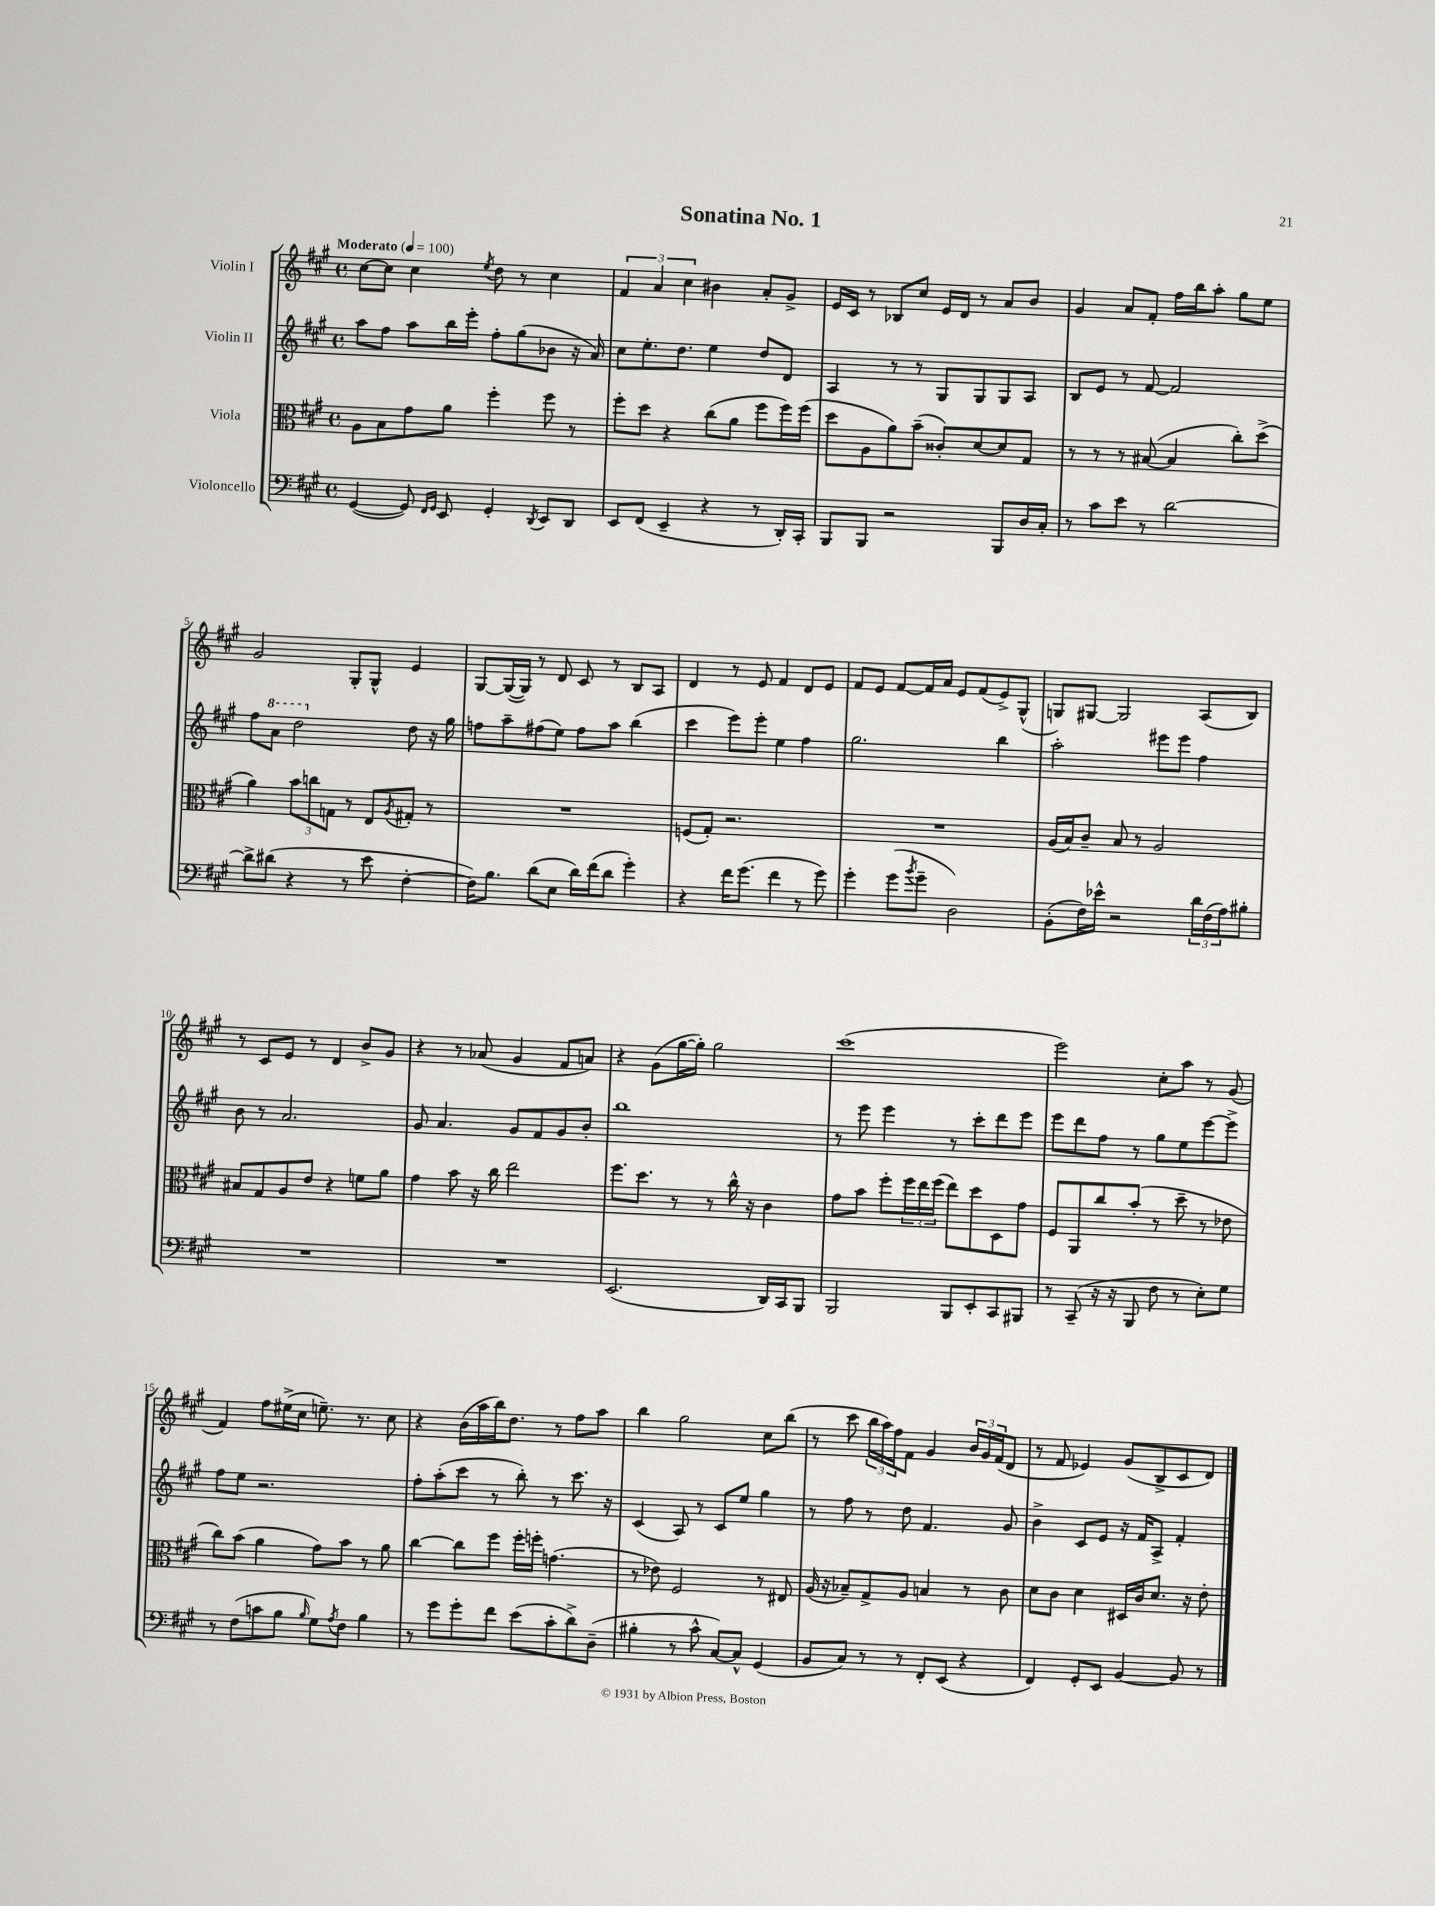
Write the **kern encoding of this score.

**kern	**kern	**kern	**kern
*part4	*part3	*part2	*part1
*staff4	*staff3	*staff2	*staff1
*I"Violoncello	*I"Viola	*I"Violin II	*I"Violin I
*clefF4	*clefC3	*clefG2	*clefG2
*k[f#c#g#]	*k[f#c#g#]	*k[f#c#g#]	*k[f#c#g#]
*M4/4	*M4/4	*M4/4	*M4/4
*met(c)	*met(c)	*met(c)	*met(c)
*MM100	*MM100	*MM100	*MM100
=1	=1	=1	=1
!	!	!	!LO:TX:a:B:t=Moderato
([4GG#/	8A\L	8aa\L	[8cc#\L
.	8B\	8ff#\J	8cc#\J]
8GG#/])	8g#\	8aa\L	4cc#\
16qqFF#/LL	.	.	.
16qqGG#/JJ	.	.	.
8EE/	8a\J	16bb\L	.
.	.	16eee'\JJ	.
.	.	.	8qee/
4GG#'/	4ff#'\	8ff#'\L	8dd\
.	.	(8gg#\	8r
8qDD/	.	.	.
8EE/L	8ff#\	8b-X\J	4cc#\
8DD/J	8r	16r	.
.	.	16a/)	.
=2	=2	=2	=2
8EE/L	8ff#'\L	8cc#\L	6f#/
(8FF#/J	8dd\J	8.ee'\	.
.	.	.	6a/
4EE~/	4r	.	.
.	.	8.dd\J	.
.	.	.	6cc#\
4r	(8cc#\L	4ee\	4b#X\
.	8a\J	.	.
8r	8ff#\L	8dd/L	8a'/L
16DD'/LL)	16ff#\L)	8d/J	8g#^/J
16CC#'/JJ	(16ff#\JJ	.	.
=3	=3	=3	=3
8BBB/L	8dd\L	4A/	16e/LL
.	.	.	16c#/JJ
8BBB/J	8A\	.	8r
2r	8a\)	8r	8B-X/L
.	(8b~\J	8r	8cc#/J
.	8c##X'/L)	8G#/L	16e/LL
.	.	.	16d/JJ
.	[8d/	8G#/	8r
8BBB/L	8d/]	8G#/	8a/L
16D/L	8G#/J	8A/J	8b/J
16C#'/JJ	.	.	.
=4	=4	=4	=4
8r	8r	8B/L	4g#/
8c#\L	8r	8e/J	.
8e\J	8r	8r	8a/L
8r	([8B#X/	[8f#/	8f#'/J
[2d\	4B#/]	2f#/]	16ff#\LL
.	.	.	16bb\J
.	.	.	8aa'\J
.	8cc#'\L)	.	8gg#\L
.	(8dd^\J	.	8ee\J
!!LO:LB:g=z
=5	=5	=5	=5
8d^\L]	4a\)	8ff#\L	2g#/
*	*	*8va	*
(8d#X\J	.	8aa\J	.
4r	12b\L	2ddd\	.
.	12ccn\	.	.
.	12Gn\J	.	.
8r	8r	.	8G#'/L
8e\	8E/L	.	8G#^^/J
.	8qA/	.	.
*	*	*X8va	*
[4F#'\	8G#X'/J	8dd\	4e/
.	8r	16r	.
.	.	16gg#\	.
=6	=6	=6	=6
16F#\KL])	1r	8ffn\L	[8G#/L
8.B\J	.	.	.
.	.	8aa~\	(16G#/L_
.	.	.	16G#/JJ])
(8d\L	.	(8ff#X\	8r
8E\J	.	8ee\J)	8d/
16d\LL)	.	8ff#\L	8c#/
(16f#\J	.	.	.
8d\J	.	8aa\J	8r
4g#'\)	.	(4bb\	8B/L
.	.	.	8A/J
=7	=7	=7	=7
4r	(8Fn/L	4ccc#\	4d/
.	8G#'/J)	.	.
16f#\KL	2.r	8eee\L)	8r
(8.g#\J	.	.	.
.	.	8eee'\J	8e/
4f#\	.	4ee\	4f#/
8r	.	4ff#\	8d/L
8g#\)	.	.	8e/J
=8	=8	=8	=8
4g#'\	1r	2.gg#\	8f#/L
.	.	.	8e/J
(8g#\L	.	.	[8f#/L
8qb/	.	.	.
8g#~\J	.	.	16f#/L]
.	.	.	16a/JJ
2D\)	.	.	8e/L
.	.	.	(8f#/
.	.	4bb\	8e^/)
.	.	.	(8G#^^/J
=9	=9	=9	=9
(8BB'\L	(16A/LL	2aa'\	8Gn/L)
.	16B/J)	.	.
16F#\L)	8c#~/J	.	[8G#X/J
16e-X^^\JJ	.	.	.
2r	8B/	.	2G#/]
.	8r	.	.
.	2A/	8eee#X\L	.
.	.	8eee#\J	.
24d\LL	.	4ff#\	(8A/L
(24F#\	.	.	.
24A\J)	.	.	.
8B#X'\J	.	.	8B/J)
!!LO:LB:g=z
=10	=10	=10	=10
1r	8B#X/L	8b\	8r
.	8G#/	8r	8c#/L
.	8A/	2.a/	8e/J
.	8e/J	.	8r
.	4r	.	4d/
.	8fn\L	.	8b^/L
.	8a\J	.	8g#/J
=11	=11	=11	=11
1r	4g#\	8g#/	4r
.	.	4.a/	.
.	8b\	.	8r
.	16r	.	(8a-X/
.	16cc#\	.	.
.	2ee\	8g#/L	4g#/
.	.	8f#/	.
.	.	8g#/	8f#/L
.	.	8b'/J	8an/J)
=12	=12	=12	=12
(2.EE/	8.ff#\L	1bb	4r
.	8.dd\J	.	.
.	.	.	(8g#\L
.	8r	.	[16gg#\L
.	.	.	16gg#'\JJ])
.	8r	.	2gg#\
.	16cc#^^\	.	.
.	16r	.	.
16DD/LL)	4c#\	.	.
16CC#/J	.	.	.
8BBB/J	.	.	.
=13	=13	=13	=13
2BBB/	8g#\L	8r	(1ccc#
.	8b\J	8eee\	.
.	8ff#'\L	4eee\	.
.	24ff#\L	.	.
.	24ee\	.	.
.	(24ff#\JJ	.	.
8BBB/L	8ee\L)	8r	.
8EE'/	8dd\	8ccc#'\L	.
8CC#/	8D\	8ddd\	.
8BBB#X/J	8g#\J	8eee\J	.
=14	=14	=14	=14
8r	8F#/L	8eee\L	2eee\)
(8CC#~/	8AA/	8ddd\	.
16r	8cc#/	8ff#\J	.
16r	.	.	.
8BBB/	(8b'/J	8r	.
8F#\	8r	8gg#\L	8cc#'\L
8r	8dd~\	8ee\	8aa\J
8E'\L)	8r	[8eee\	8r
8G#\J	8e-X\	8eee^\J]	(8g#/
!!LO:LB:g=z
=15	=15	=15	=15
8r	8cc#\L)	8ff#\L	4f#/)
(8F#\L	(8b\J	8ee\J	.
8cn\	4a\	2.r	8ff#\L
8B\J	.	.	(16ee#X^\L
.	.	.	16cc#\JJ
16qqB/	.	.	.
8G#\L)	8g#\L)	.	8.een~\)
8qA/	.	.	.
8F#\J	8b\J	.	.
.	.	.	8.r
4B\	8r	.	.
.	8a\	.	8cc#\
=16	=16	=16	=16
8r	[4cc#\	8ff#'\L	4r
8g#\L	.	(8aa'\	.
8g#'\	8cc#\L]	8ccc#\J	(16b\LL
.	.	.	16aa\
8f#\J	8ff#\J	8r	16bb\J)
.	.	.	8.dd\J
(8e\L	16ff#'\LL	8bb'\)	.
.	16ffn'\JJ	.	.
8c#'\	(4.gn\	8r	8r
8d^\)	.	8.ccc#\	8ff#\L
(8D~\J	.	.	8aa\J
.	.	16r	.
=17	=17	=17	=17
4B#X'\	8r	(4c#/	4bb\
.	8e-X\)	.	.
8r	2F#/	8A/)	2gg#\
8c#^^\	.	8r	.
[8C#/L)	.	8c#/L	.
8C#^^/J]	.	8ee/J	.
(4GG#/	8r	4gg#\	8cc#\L
.	8E#X/	.	(8bb\J
=18	=18	=18	=18
8BB/L	(16A/	8r	8r
.	16r	.	.
8C#/J)	8B-X~/L)	8ff#\	8ccc#\
8r	8G#^/	8r	24bb\LL
.	.	.	24aa\)
.	.	.	24ff#\J
8r	8A/J	8dd\	8f#\J
8FF#'/L	4Bn/	4.f#/	4g#/
(8EE/J	.	.	.
4r	8r	.	24b/LL
.	.	.	24g#/
.	.	.	(24f#/J
.	8c#\	8g#/	8d/J
=19	=19	=19	=19
4FF#/)	8d\L	4b^\	8r
.	8c#\J	.	8f#/
8GG#'/L	4d\	8c#/L	4e-X/)
8EE/J	.	8e/J	.
[4BB/	16D#X/LL	16r	(8g#/L
.	16c#/J	16f#/KL	.
.	8.d/J	8A^/J	8B^/
8BB/]	.	4f#'/	8c#/
.	16r	.	.
8r	8e'\	.	8d/J)
==	==	==	==
*-	*-	*-	*-
